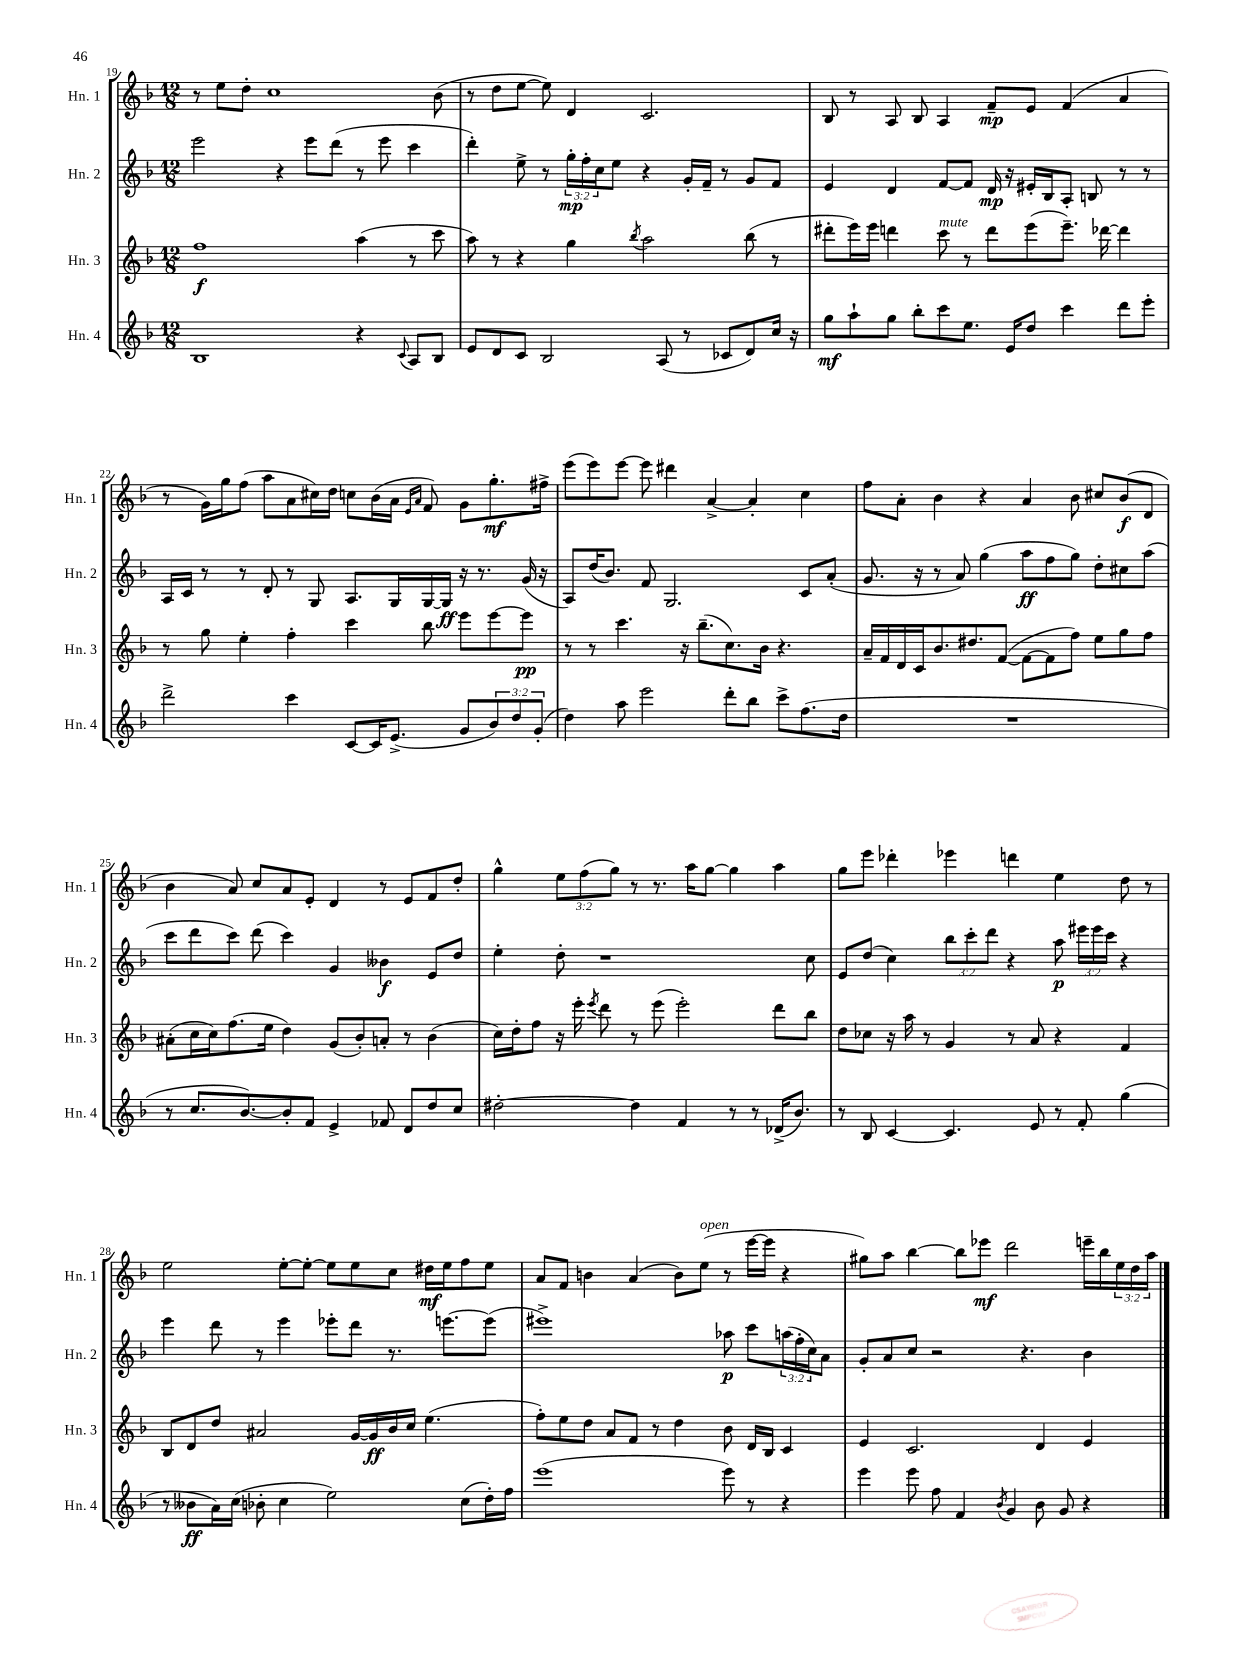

**kern	**kern	**kern	**kern
*staff4	*staff3	*staff2	*staff1
*clefG2	*clefG2	*clefG2	*clefG2
*k[b-]	*k[b-]	*k[b-]	*k[b-]
*M12/8	*M12/8	*M12/8	*M12/8
1B-	1ff	2eee\	8r
.	.	.	8ee\L
.	.	.	8dd'\J
.	.	.	1cc
.	.	4r	.
.	.	8eee\L	.
.	.	(8ddd\J	.
4r	(4aa\	8r	.
.	.	8eee\	.
8qqc/	.	.	.
8A/L	8r	4ccc\	.
8B-/J	8ccc\	.	(8b-\
=	=	=	=
8e/L	8aa\)	4ddd'\)	8r
8d/	8r	.	8dd\L
8c/J	4r	8ee^\	[8ee\J
2B-/	.	8r	8ee\])
.	4gg\	24gg'\LL	4d/
.	.	24ff'\	.
.	.	24cc\J	.
.	.	8ee\J	.
.	8qbb-/	.	.
.	2aa\	4r	2.c/
(8A/	.	.	.
8r	.	16g'/LL	.
.	.	16f~/JJ	.
8c-/L	.	8r	.
8d/)	(8bb-\	8g/L	.
16cc/Jk	8r	8f/J	.
16r	.	.	.
=	=	=	=
8gg\L	8ddd#'\L	4e/	8B-/
8aa`\	16eee\L)	.	8r
.	16eee\JJ	.	.
8gg\J	4ddd\	4d/	8A/
8bb-'\L	.	.	8B-/
8ccc\	8ccc\	[8f/L	4A/
8.ee\J	8r	8f/]J	.
.	8ddd\L	16d/	8f~/L
16e/LK	.	16r	.
8dd/J	(8eee\	16e#'/LL	8e/J
.	.	16B-/J	.
4ccc\	8.eee~\J)	8A'/J	(4f/
.	.	8B/	.
.	[16ddd-\	.	.
8ddd\L	4ddd-\]	8r	4a/
8eee'\J	.	8r	.
=	=	=	=
2ddd^\	8r	16A/LL	8r
.	.	16c/JJ	.
.	8gg\	8r	16g\LL)
.	.	.	16gg\J
.	4ee'\	8r	(8ff\J
.	.	8d'/	8aa\L
4ccc\	4ff'\	8r	8a\
.	.	8G/	16cc#\L)
.	.	.	16dd\JJ
[8c/L	4ccc\	8.A/L	8cc\L
16c/]K	.	.	(16b-\L
(8.e^/J	.	16G/L	16a\JJ
.	.	.	16qqe/LL
.	.	.	16qqa/JJ
.	8bb-\	[16G/	8f/)
.	.	16G/]JJ	.
8g/L	8eee\L	16r	8g\L
.	.	8.r	.
12b-/)	[8eee\	.	8.gg'\
12dd/	.	.	.
.	8eee\]J	(16g/	.
(12g'/J	.	.	.
.	.	16r	16ff#^\Jk
=	=	=	=
4dd\)	8r	8A/L)	(8eee\L
.	8r	(16dd/K	8eee\)
.	.	8.b-/J)	.
8aa\	4.ccc\	.	[8eee\J
2eee\	.	8f/	8eee\]
.	.	2.G/	4ddd#\
.	16r	.	.
.	(8.bb-~\L	.	.
.	.	.	[4a^/
8ddd'\L	8.cc\)	.	.
8bb-\J	.	.	4a'/]
.	16b-\Jk	.	.
8ccc^\L	4.r	.	.
(8.ff\	.	8c/L	4cc\
.	.	(8a'/J	.
16dd\Jk	.	.	.
=	=	=	=
1.r	16a~/LL	8.g/	8ff\L
.	16f/	.	.
.	16d/	.	8a'\J
.	16c/J	16r	.
.	8.b-/	8r	4b-\
.	.	8a/)	.
.	8.dd#/	.	.
.	.	(4gg\	4r
.	([8f/J	.	.
.	8f\_L	8aa\L	4a/
.	8f\]	8ff\	.
.	8ff\J)	8gg\J)	8b-\
.	8ee\L	8dd'\L	8cc#/L
.	8gg\	8cc#\	(8b-/
.	8ff\J	(8aa\J	8d/J
=	=	=	=
8r	(8a#'\L	8ccc\L	4b-\
8.cc/L	16cc\L	8ddd\	.
.	16cc\J)	.	.
.	(8.ff\	8ccc\J)	8a/)
[8.b-/)	.	.	.
.	.	(8ddd\	8cc/L
.	16ee\Jk	.	.
8b-'/]	4dd\)	4ccc\)	8a/
8f/J	.	.	8e'/J
4e^/	(8g/L	4g/	4d/
.	8b-'/)	.	.
8f-/	8a'/J	4b--\	8r
8d/L	8r	.	8e/L
8dd/	(4b-\	8e/L	8f/
8cc/J	.	8dd/J	8dd'/J
=	=	=	=
[2dd#'\	16cc\LL)	4ee'\	4gg^^\
.	16dd'\J	.	.
.	8ff\J	.	.
.	16r	8dd'\	12ee\L
.	16eee'\	.	.
.	.	.	(12ff\
.	8qeee/	.	.
.	8ddd\	1r	.
.	.	.	12gg\J)
4dd#\]	8r	.	8r
.	(8eee\	.	8.r
4f/	2eee'\)	.	.
.	.	.	16aa\LK
.	.	.	[8gg\J
8r	.	.	4gg\]
8r	.	.	.
(16d-^/LK	8ddd\L	.	4aa\
8.b-/J)	.	.	.
.	8bb-\J	8cc\	.
=	=	=	=
8r	8dd\L	8e/L	8gg\L
8B-/	8cc-\J	(8dd/J	8eee\J
[4c/	16r	4cc\)	4ddd-'\
.	16aa\	.	.
.	8r	.	.
4.c/]	4g/	12bb-\L	4eee-\
.	.	12ccc'\	.
.	.	12ddd\J	.
.	8r	4r	4ddd\
8e/	8a/	.	.
8r	4r	8aa\	4ee\
8f'/	.	24eee#\LL	.
.	.	24eee#\	.
.	.	24ccc\JJ	.
(4gg\	4f/	4r	8dd\
.	.	.	8r
=	=	=	=
8r	8B-/L	4eee\	2ee\
8b--\L	8d/	.	.
16a\L)	8dd/J	8ddd\	.
(16cc\JJ	.	.	.
8b-'\	2a#/	8r	.
4cc\	.	4eee\	[8ee'\L
.	.	.	8ee'\_J
2ee\)	.	8eee-'\L	8ee\]L
.	[16g/LL	8ddd\J	8ee\
.	16g/]	.	.
.	16b-/	8.r	8cc\J
.	16cc/JJ	.	.
.	(4.ee\	.	16dd#\LL
.	.	[8.eee\L	16ee\J
(8cc\L	.	.	8ff\
16dd'\L)	.	(8eee\]J	8ee\J
16ff\JJ	.	.	.
=	=	=	=
(1eee	8ff'\L)	1eee#^)	8a/L
.	8ee\	.	8f/J
.	8dd\J	.	4b\
.	8a/L	.	.
.	8f/J	.	(4a/
.	8r	.	.
.	4dd\	.	8b\L)
.	.	.	(8ee\J
8eee\)	8b-\	8aa-\	8r
8r	16d/LL	8ccc\L	[16eee\LL
.	16B-/JJ	.	16eee\]JJ
4r	4c/	(24aa\L	4r
.	.	24ff'\	.
.	.	24cc\J)	.
.	.	8a\J	.
=	=	=	=
4eee\	4e/	8g'/L	8gg#\L)
.	.	8a/	8aa\J
8eee\	2.c/	8cc/J	[4bb-\
8ff\	.	2r	.
4f/	.	.	8bb-\]L
.	.	.	8eee-\J
8qb-/	.	.	.
4g/	.	.	2ddd\
.	.	4.r	.
8b-\	4d/	.	.
8g/	.	.	.
4r	4e/	4b-\	16eee~\LL
.	.	.	16bb-\
.	.	.	24ee\
.	.	.	24dd\
.	.	.	24aa\JJ
==	==	==	==
*-	*-	*-	*-
